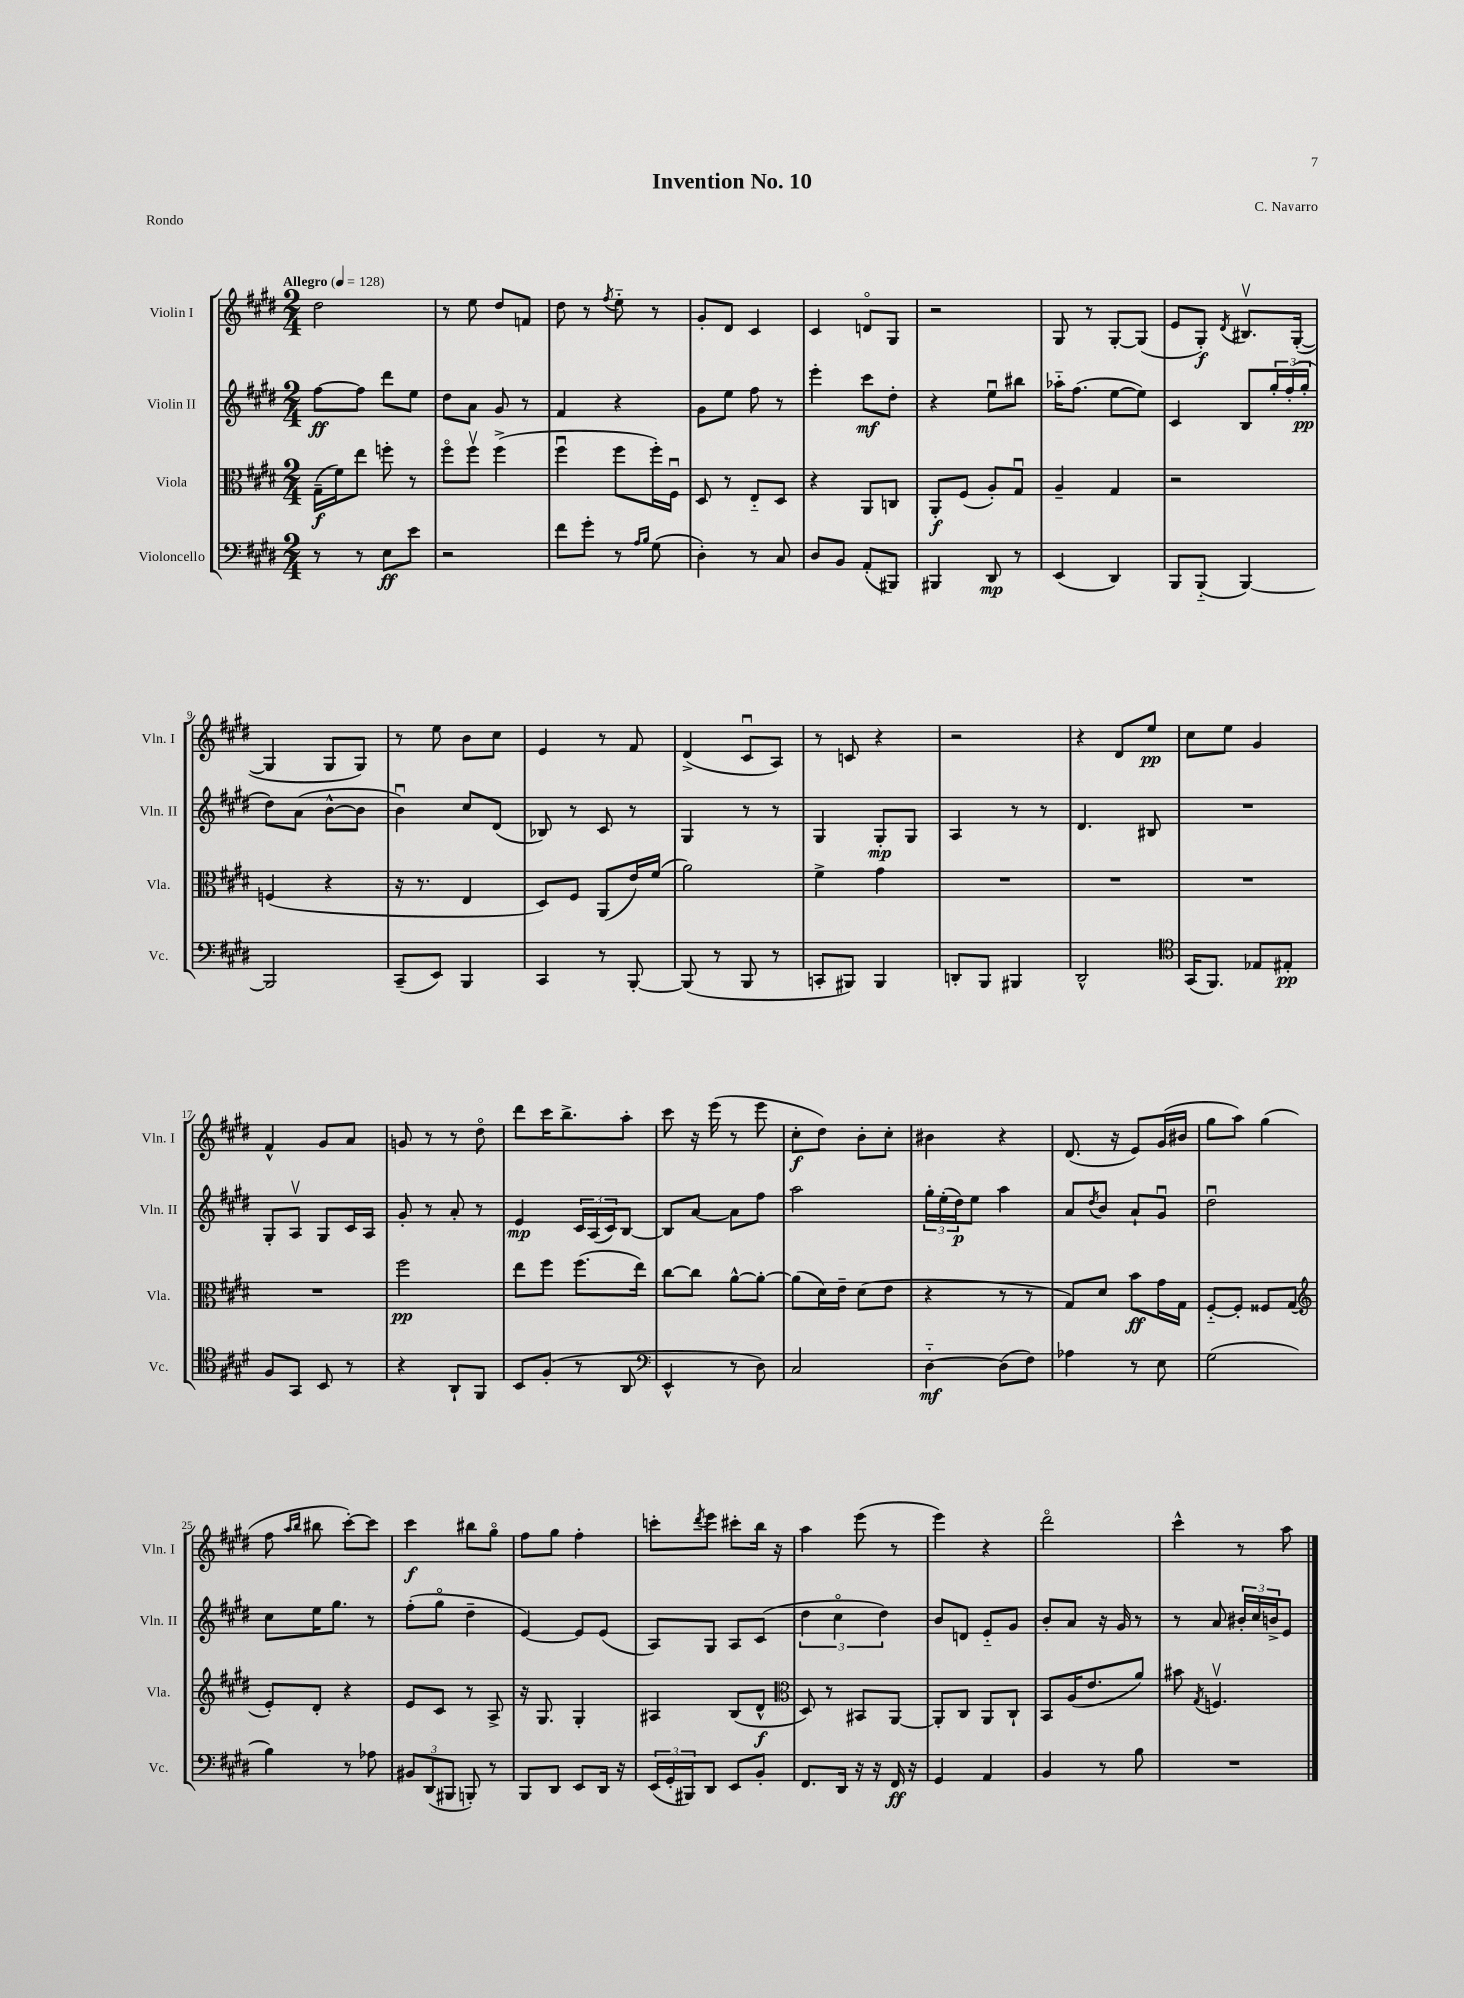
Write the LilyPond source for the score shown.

\header { title = "Invention No. 10" composer = "C. Navarro" piece = "Rondo" }
<<
\new StaffGroup <<
\new Staff = "s0" \with { instrumentName = "Violin I" shortInstrumentName = "Vln. I" } {
    \clef treble \key e \major \numericTimeSignature \time 2/4 \tempo "Allegro" 4 = 128
    dis''2 |
    r8 e''8 dis''8 f'8 |
    dis''8 r8 \acciaccatura { fis''8 } e''8-_ r8 |
    gis'8-. dis'8 cis'4 |
    cis'4 d'8\flageolet gis8 |
    r2 |
    gis8 r8 gis8~-. gis8( |
    e'8 gis8-.\f) \acciaccatura { dis'8 } bis8.\upbow gis16~-.( |
    gis4 gis8 gis8) |
    r8 e''8 b'8 cis''8 |
    e'4 r8 fis'8 |
    dis'4->( cis'8\downbow a8) |
    r8 c'8 r4 |
    r2 |
    r4 dis'8 e''8\pp |
    cis''8 e''8 gis'4 |
    fis'4-^ gis'8 a'8 |
    g'8 r8 r8 dis''8\flageolet |
    dis'''8 cis'''16 b''8.-> a''8-. |
    cis'''8 r16 e'''16( r8 e'''8 |
    cis''8-.\f dis''8) b'8-. cis''8-. |
    bis'4 r4 |
    dis'8.( r16 e'8) gis'16( bis'16 |
    gis''8 a''8) gis''4( |
    fis''8 \grace { a''16 b''16 } bis''8 cis'''8~-.) cis'''8 |
    cis'''4\f bis''8 gis''8\flageolet |
    fis''8 gis''8 fis''4-. |
    c'''8-. \acciaccatura { dis'''8 } e'''8 cis'''8-. b''16 r16 |
    a''4 e'''8( r8 |
    e'''4) r4 |
    dis'''2\flageolet |
    cis'''4-^ r8 a''8 \bar "|." |
}
\new Staff = "s1" \with { instrumentName = "Violin II" shortInstrumentName = "Vln. II" } {
    \clef treble \key e \major \numericTimeSignature \time 2/4
    fis''8~\ff fis''8 dis'''8 e''8 |
    dis''8 a'8 gis'8 r8 |
    fis'4 r4 |
    gis'8 e''8 fis''8 r8 |
    e'''4-. cis'''8\mf dis''8-. |
    r4 e''8\downbow bis''8 |
    aes''16-_ fis''8.( e''8~ e''8) |
    cis'4 b8 \tuplet 3/2 { gis''16-. fis''16-.( gis''16-.\pp } |
    dis''8) a'8( b'8~-^ b'8 |
    b'4\downbow) cis''8 dis'8( |
    bes8) r8 cis'8 r8 |
    gis4 r8 r8 |
    gis4 gis8-.\mp gis8 |
    a4 r8 r8 |
    dis'4. bis8 |
    R2 |
    gis8-. a8\upbow gis8 cis'16 a16 |
    gis'8-. r8 a'8-. r8 |
    e'4\mp \tuplet 3/2 { cis'16 a16( cis'16) } b8~ |
    b8 a'8~ a'8 fis''8 |
    a''2 |
    \tuplet 3/2 { gis''16-. e''16-.( dis''16\p) } e''8 a''4 |
    a'8 \acciaccatura { dis''8 } b'8 a'8-! gis'8\downbow |
    dis''2\downbow |
    cis''8 e''16 gis''8. r8 |
    fis''8-.( gis''8\flageolet dis''4-- |
    e'4~) e'8 e'8( |
    a8) gis8 a8 cis'8( |
    \tuplet 3/2 { dis''4 cis''4\flageolet dis''4) } |
    b'8 d'8 e'8-_ gis'8 |
    b'8-. a'8 r16 gis'16 r8 |
    r8 a'8 \tuplet 3/2 { bis'16-. cis''16 b'16-> } e'8 \bar "|." |
}
\new Staff = "s2" \with { instrumentName = "Viola" shortInstrumentName = "Vla." } {
    \clef alto \key e \major \numericTimeSignature \time 2/4
    gis16--\f( fis'16) e''8 f''8-. r8 |
    fis''8\flageolet fis''8\upbow fis''4->( |
    fis''4\downbow fis''8 fis''16-.) fis16\downbow |
    dis8 r8 e8-_ dis8 |
    r4 a,8 c8 |
    a,8-.\f fis8( a8-.) gis8\downbow |
    a4-- gis4 |
    r2 |
    f4( r4 |
    r16 r8. e4 |
    dis8) fis8 a,8( e'16) fis'16( |
    a'2) |
    fis'4-> gis'4 |
    R2 |
    R2 |
    R2 |
    R2 |
    fis''2\pp |
    e''8 fis''8 fis''8.( e''16) |
    cis''8~ cis''8 a'8~-^ a'8~-. |
    a'8( dis'16) e'16-- dis'8( e'8 |
    r4 r8 r8 |
    gis8) dis'8 b'8\ff gis'16 gis16 |
    fis8~-_ fis8-. fisis8 gis8( |
    \clef treble e'8-.) dis'8-. r4 |
    e'8 cis'8 r8 a8-> |
    r16 gis8. gis4-. |
    ais4 b8( dis'8-^\f |
    \clef alto dis8) r8 bis,8 a,8~ |
    a,8-. cis8 a,8 cis8-! |
    b,8 a16( e'8. a'8) |
    bis'8 \acciaccatura { gis8 } f4.\upbow \bar "|." |
}
\new Staff = "s3" \with { instrumentName = "Violoncello" shortInstrumentName = "Vc." } {
    \clef bass \key e \major \numericTimeSignature \time 2/4
    r8 r8 e8\ff e'8 |
    r2 |
    fis'8 gis'8-. r8 \grace { a16 b16 } gis8( |
    dis4-.) r8 cis8 |
    dis8 b,8 a,8-.( bis,,8) |
    bis,,4 dis,8\mp r8 |
    e,4( dis,4) |
    b,,8 b,,8-_( b,,4~) |
    b,,2 |
    cis,8--( e,8) b,,4 |
    cis,4 r8 b,,8~-. |
    b,,8( r8 b,,8 r8 |
    c,8-. bis,,8) bis,,4 |
    d,8-. b,,8 bis,,4 |
    dis,2-^ |
    \clef tenor gis,16( fis,8.) ees8 eis8-.\pp |
    fis8 gis,8 b,8 r8 |
    r4 a,8-! fis,8 |
    b,8 fis8-.( r8 a,8 |
    \clef bass e,4-^ r8 dis8) |
    cis2 |
    dis4~-_\mf dis8( fis8) |
    aes4 r8 e8 |
    gis2( |
    b4) r8 aes8 |
    \tuplet 3/2 { bis,8 dis,8( bis,,8 } b,,8-.) r8 |
    b,,8 dis,8 e,8 dis,16 r16 |
    \tuplet 3/2 { e,16( gis,16-. bis,,16) } dis,8 e,8 b,8-. |
    fis,8. dis,16 r16 r16 fis,16\ff r16 |
    gis,4 a,4 |
    b,4 r8 b8 |
    R2 \bar "|." |
}
>>
>>
